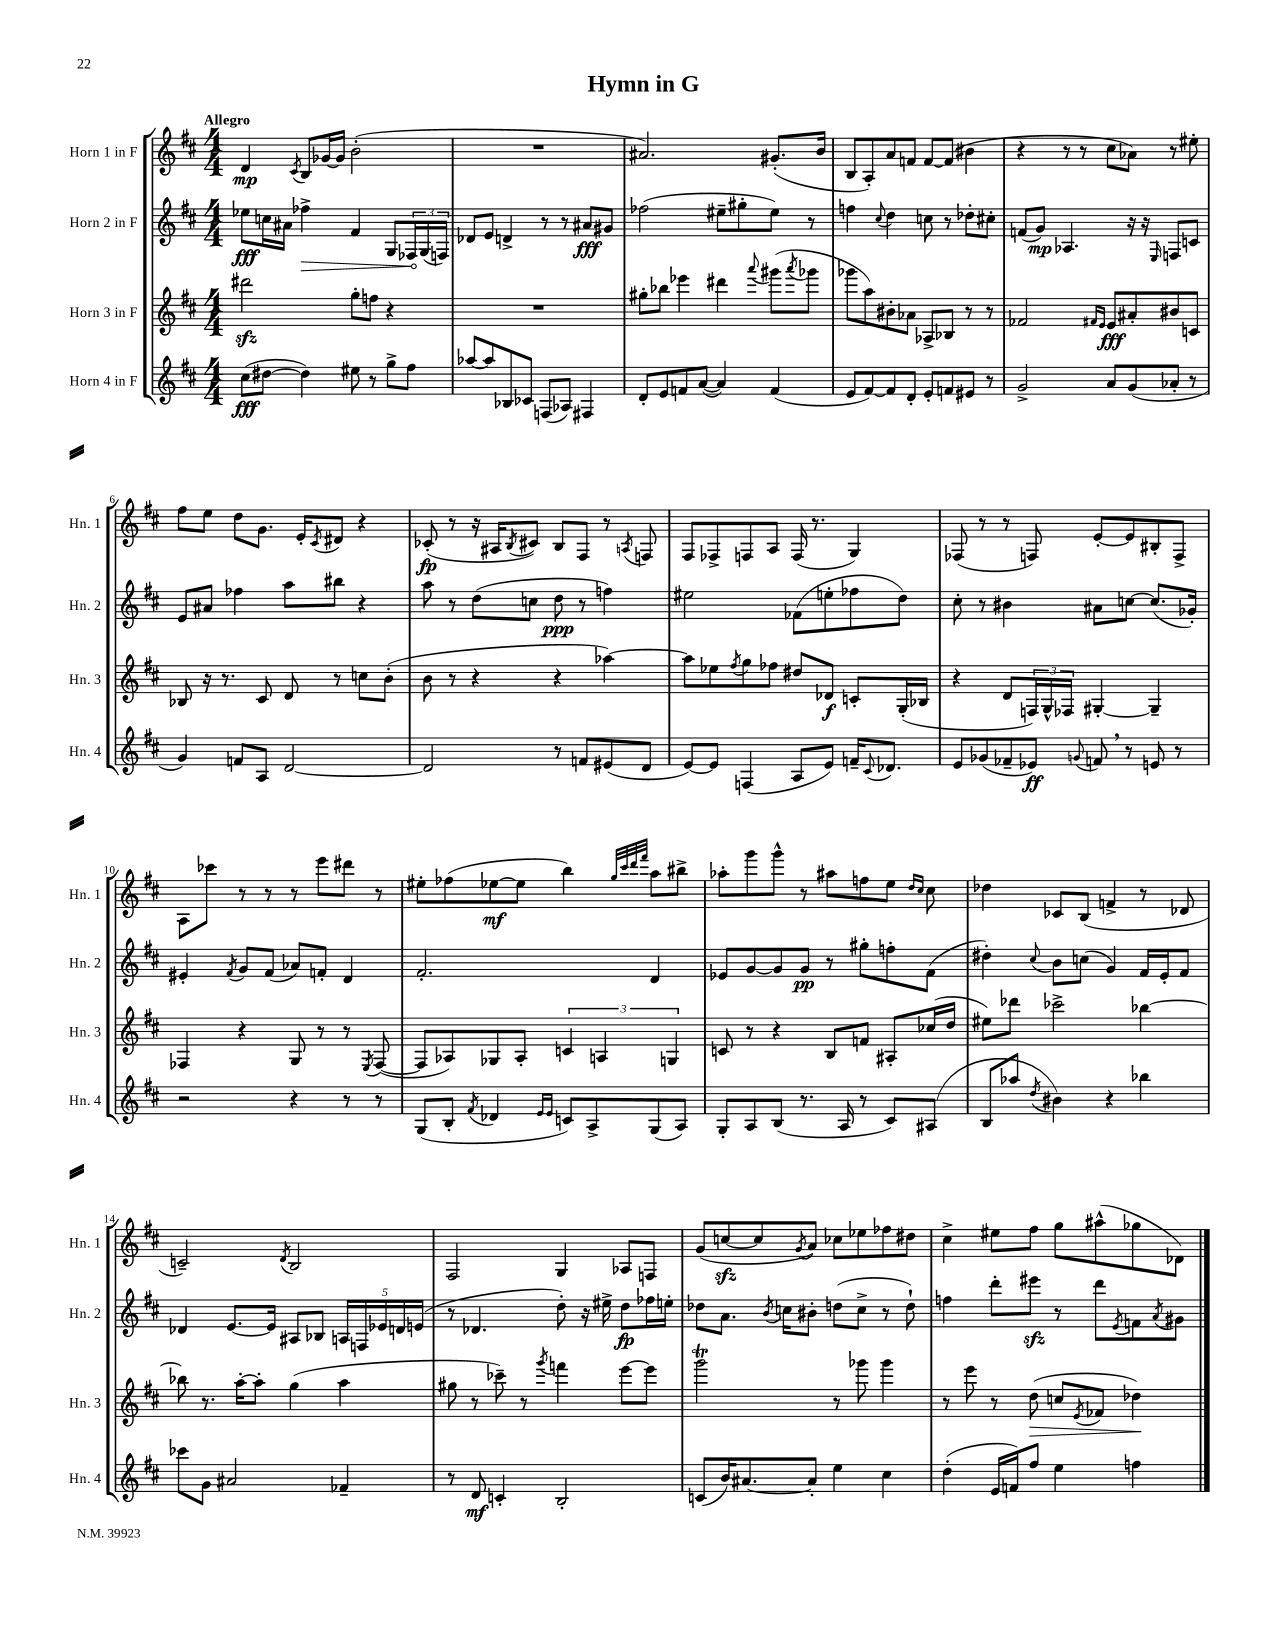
\header { title = "Hymn in G" }
<<
\new StaffGroup <<
\new Staff = "s0" \with { instrumentName = "Horn 1 in F" shortInstrumentName = "Hn. 1" } {
    \clef treble \key d \major \numericTimeSignature \time 4/4 \tempo "Allegro"
    d'4\mp \acciaccatura { cis'8 } b8 ges'16~ ges'16 b'2-.( |
    R1 |
    ais'2.) gis'8.-.( b'16 |
    b8 a8-.) a'8 f'8 f'8~ f'8( bis'4 |
    r4 r8 r8 cis''8 aes'8) r8 eis''8-. |
    fis''8 e''8 d''8 g'8. e'16-. \acciaccatura { cis'8 } dis'8 r4 |
    ces'8-.\fp( r8 r16 ais16 \acciaccatura { b8 } cis'8) b8 fis8 r8 \acciaccatura { a8 } f8 |
    fis8 fes8-> f8 a8 f16( r8. g4) |
    fes8( r8 r8 f8) e'8~-. e'8 bis8-. f8-> |
    a8 ces'''8 r8 r8 r8 e'''8 dis'''8 r8 |
    eis''8-. fes''8( ees''8~\mf ees''8 b''4) \grace { g''32 cis'''32 d'''32 fis'''32 } a''8 bis''8-> |
    aes''8-. g'''8 g'''8-^ r8 ais''8 f''8 e''8 \grace { d''16 cis''16 } cis''8 |
    des''4 ces'8 b8( f'4-> r8 des'8 |
    c'2--) \acciaccatura { d'8 } b2 |
    fis2 g4 aes8 f8 |
    g'8( c''8~\sfz c''8 \acciaccatura { g'8 } a'8) ces''8 ees''8 fes''8 dis''8 |
    cis''4-> eis''8 fis''8 g''8 ais''8-^( ges''8 des'8) \bar "|." |
}
\new Staff = "s1" \with { instrumentName = "Horn 2 in F" shortInstrumentName = "Hn. 2" } {
    \clef treble \key d \major \numericTimeSignature \time 4/4
    ees''8\fff c''16 ais'16 \once \override Hairpin.circled-tip = ##t fes''4->\> fis'4 g8 \tuplet 3/2 { fes16\! g16( f16) } |
    des'8 e'8 d'4-> r8 r8 ais'8\fff gis'8 |
    fes''2( eis''8-- gis''8-. eis''8) r8 |
    f''4 \appoggiatura { cis''8 } d''4 c''8 r8 des''8-. cis''8-. |
    f'8( g'8\mp) aes4. r16 r16 \grace { e16 } f8 c'8 |
    e'8 ais'8 fes''4 a''8 bis''8 r4 |
    a''8 r8 d''8( c''8 d''8\ppp r8 f''4) |
    eis''2 fes'8( e''8-. fes''8 d''8) |
    cis''8-. r8 bis'4 ais'8 c''8~ c''8.( ges'16-.) |
    eis'4-. \acciaccatura { fis'8 } g'8 fis'8( aes'8) f'8-. d'4 |
    fis'2.-. d'4 |
    ees'8 g'8~ g'8 g'8\pp r8 gis''8-. f''8-. fis'8( |
    dis''4-.) \appoggiatura { cis''8 } b'8 c''8( g'4) fis'16 e'16-. fis'8 |
    des'4 e'8.~ e'16 ais8 bes8 \tuplet 5/4 { a16 f16 ees'16 d'16 e'16( } |
    r8 des'4. d''8-.) r16 eis''16-> d''8\fp fes''16 e''16-. |
    des''8 a'8. \acciaccatura { b'8 } c''16 bis'8-. d''8( c''8-> r8 d''8-!) |
    f''4 d'''8-. eis'''8\sfz r8 d'''8 \acciaccatura { e'8 } f'8 \acciaccatura { a'8 } gis'8 \bar "|." |
}
\new Staff = "s2" \with { instrumentName = "Horn 3 in F" shortInstrumentName = "Hn. 3" } {
    \clef treble \key d \major \numericTimeSignature \time 4/4
    dis'''2\sfz g''8-. f''8 r4 |
    R1 |
    gis''8-. bes''8 ees'''4 dis'''4 \appoggiatura { a'''8 } gis'''8( \acciaccatura { a'''8 } ges'''8 |
    ges'''8 a''8) bis'8-. aes'8 aes8-> bes8 r8 r8 |
    fes'2 \grace { fis'16 e'16 } e'8\fff ais'8-. bis'8 c'8 |
    bes8 r16 r8. cis'8 d'8 r8 c''8 b'8-.( |
    b'8 r8 r4 r4 aes''4~) |
    aes''8 ees''8 \acciaccatura { fis''8 } g''8 fes''8 dis''8 des'8\f c'8-. g16-.( bes16 |
    r4 d'8 \tuplet 3/2 { f16) g16-^ fes16 } gis4~-. gis4-- |
    fes4 r4 g8 r8 r8 \acciaccatura { e8 } fes8~( |
    fes8 aes8) ges8 aes8-. \tuplet 3/2 { c'4 a4 g4 } |
    c'8 r8 r4 b8 f'8 ais8-. ces''16( d''16 |
    eis''8) des'''8 ces'''2-> bes''4~ |
    bes''8 r8. a''16~-. a''8-. g''4( a''4 |
    gis''8 r8 ces'''8--) r8 \acciaccatura { g'''8 } f'''4 e'''8~ e'''8 |
    g'''2\trill r8 ges'''8 ges'''4 |
    r8 e'''8 r8 d''8\>( c''8 \acciaccatura { e'8 } fes'8 des''4\!) \bar "|." |
}
\new Staff = "s3" \with { instrumentName = "Horn 4 in F" shortInstrumentName = "Hn. 4" } {
    \clef treble \key d \major \numericTimeSignature \time 4/4
    cis''8\fff( dis''8~ dis''4) eis''8 r8 g''8-> fis''8 |
    aes''8~ aes''8 bes8 ces'8 f8( aes8) fis4 |
    d'8-. e'8 f'8 a'8~( a'4) f'4( |
    e'8 fis'8~) fis'8 d'8-. e'8-. f'8 eis'8 r8 |
    g'2-> a'8 g'8( aes'8-. r8 |
    g'4) f'8 a8 d'2~ |
    d'2 r8 f'8 eis'8( d'8 |
    e'8~) e'8 f4( a8 e'8) f'16-- \appoggiatura { cis'8 } des'8. |
    e'8 ges'8( fes'8-- ees'8\ff) \appoggiatura { g'8 } f'8 \breathe r8 e'8 r8 |
    r2 r4 r8 r8 |
    g8( b8-. \acciaccatura { fis'8 } des'4 \grace { e'16 e'16 } c'8) a8-> g8( a8) |
    g8-. a8 b8( r8. a16 r8 cis'8) ais8( |
    b8 aes''8 \acciaccatura { d''8 } bis'4) r4 bes''4 |
    ces'''8 g'8 ais'2 fes'4-- |
    r8 d'8\mf c'4-. b2-. |
    c'8( b'16) ais'8.~ ais'8-. e''4 cis''4 |
    d''4-.( e'16 f'16) fis''8 e''4 f''4 \bar "|." |
}
>>
>>
